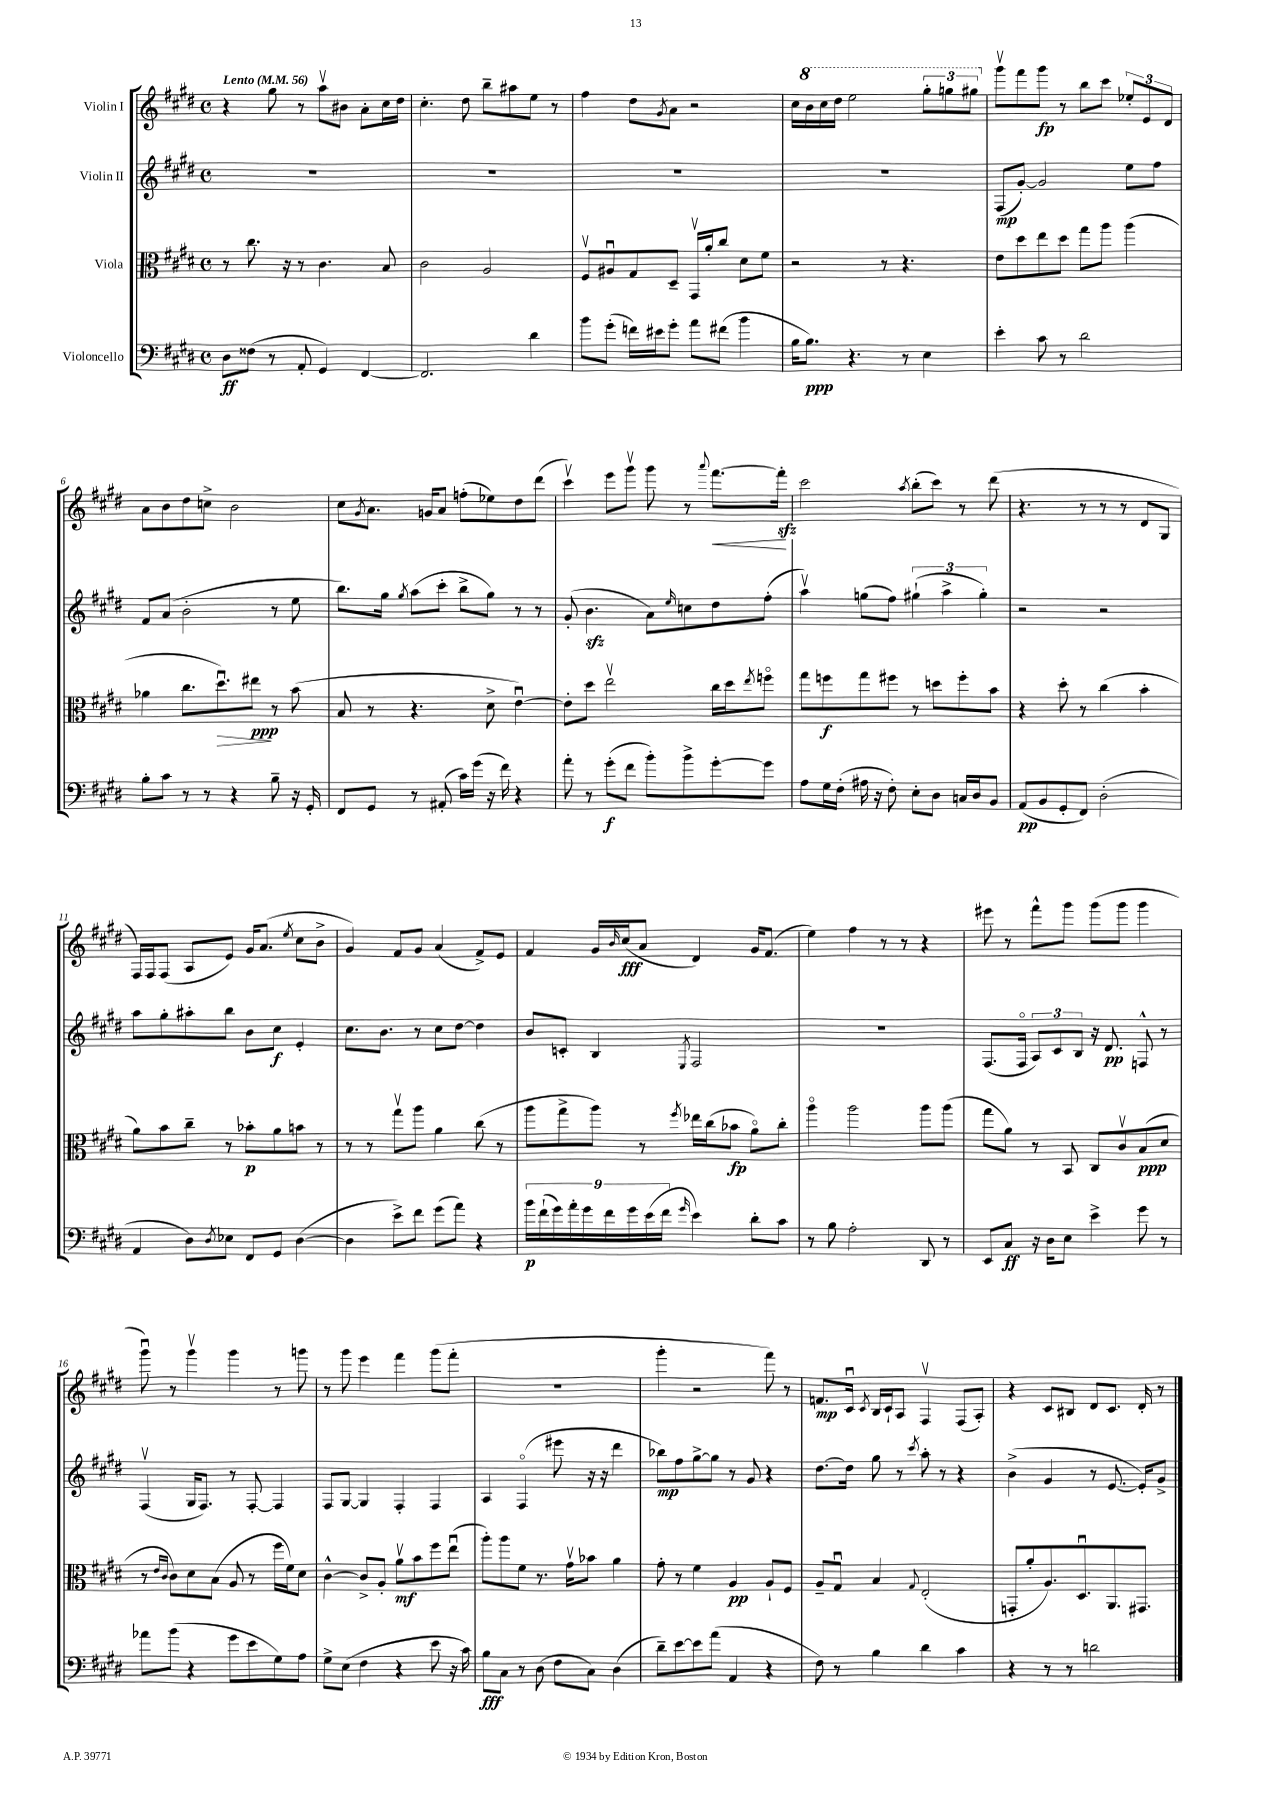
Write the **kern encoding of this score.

**kern	**dynam	**kern	**dynam	**kern	**dynam	**kern	**dynam
*part4	*part4	*part3	*part3	*part2	*part2	*part1	*part1
*staff4	*staff4	*staff3	*staff3	*staff2	*staff2	*staff1	*staff1
*I"Violoncello	*	*I"Viola	*	*I"Violin II	*	*I"Violin I	*
*clefF4	*	*clefC3	*	*clefG2	*	*clefG2	*
*k[f#c#g#d#]	*	*k[f#c#g#d#]	*	*k[f#c#g#d#]	*	*k[f#c#g#d#]	*
*M4/4	*	*M4/4	*	*M4/4	*	*M4/4	*
*met(c)	*	*met(c)	*	*met(c)	*	*met(c)	*
*MM56	*	*MM56	*	*MM56	*	*MM56	*
=1	=1	=1	=1	=1	=1	=1	=1
!	!	!	!	!	!	!LO:TX:a:B:t=Lento	!
8D#\L	ff	8r	.	1r	.	4r	.
(8F##X\J	.	8.cc#\	.	.	.	.	.
8r	.	.	.	.	.	8gg#\	.
.	.	16r	.	.	.	.	.
8AA'/	.	8r	.	.	.	8r	.
4GG#/)	.	4.c#\	.	.	.	8aav\L	.
.	.	.	.	.	.	8b#X\J	.
[4FF#/	.	.	.	.	.	8a'\L	.
.	.	8B/	.	.	.	16cc#\L	.
.	.	.	.	.	.	16dd#\JJ	.
=2	=2	=2	=2	=2	=2	=2	=2
2.FF#/]	.	2c#\	.	1r	.	4.cc#'\	.
.	.	.	.	.	.	8dd#\	.
.	.	2A/	.	.	.	8bb~\L	.
.	.	.	.	.	.	8aa#X\	.
4d#\	.	.	.	.	.	8ee\J	.
.	.	.	.	.	.	8r	.
=3	=3	=3	=3	=3	=3	=3	=3
8b\L	.	8F#v/L	.	1r	.	4ff#\	.
(8g#'\J	.	8A#Xu/	.	.	.	.	.
16fn\LL)	.	8G#/	.	.	.	8dd#\L	.
16e#X\J	.	.	.	.	.	.	.
.	.	.	.	.	.	8qg#/	.
8g#'\J	.	8D#~/J	.	.	.	8a\J	.
8a\L	.	16GG#v/LL	.	.	.	2r	.
.	.	16a'/J	.	.	.	.	.
(8f#X\J	.	8cc#/J	.	.	.	.	.
4b\	.	8d#\L	.	.	.	.	.
.	.	8f#\J	.	.	.	.	.
=4	=4	=4	=4	=4	=4	=4	=4
16B\KL	.	2r	.	1r	.	16cc#\LL	.
*	*	*	*	*	*	*8va	*
8.B\J)	ppp	.	.	.	.	16bb\	.
.	.	.	.	.	.	16ccc#\	.
.	.	.	.	.	.	16ddd#\JJ	.
4.r	.	.	.	.	.	2eee\	.
.	.	8r	.	.	.	.	.
8r	.	4.r	.	.	.	.	.
4E\	.	.	.	.	.	12ggg#'\L	.
.	.	.	.	.	.	12gggn\	.
.	.	.	.	.	.	12ggg#X\J	.
=5	=5	=5	=5	=5	=5	=5	=5
*	*	*	*	*	*	*X8va	*
4e'\	.	8e\L	.	(8F#/L	mp	8ggg#v\L	.
.	.	8dd#\	.	[8g#'/J)	.	8fff#\	.
8c#\	.	8ee\	.	2g#/]	.	8ggg#\J	fp
8r	.	8dd#\J	.	.	.	8r	.
2d#\	.	8gg#\L	.	.	.	8bb\L	.
.	.	8aa\J	.	.	.	8ccc#\J	.
.	.	(4aa\	.	8ee\L	.	12ee-X'/L	.
.	.	.	.	.	.	12e/	.
.	.	.	.	8ff#\J	.	.	.
.	.	.	.	.	.	12d#/J	.
!!LO:LB:g=z
=6	=6	=6	=6	=6	=6	=6	=6
8B'\L	.	4a-X\	.	8f#/L	.	8a\L	.
8c#\J	.	.	.	(8a/J	.	8b\	.
8r	.	8.cc#\L	.	2b'\	.	8dd#\	.
8r	.	.	.	.	.	8ccn^\J	.
!	!	!	!LO:HP:b	!	!	!	!
.	.	8.dd#u\)	>	.	.	.	.
4r	.	.	.	.	.	2b\	.
.	.	8ee#X\J	ppp	.	.	.	.
8B~\	.	8r	]	8r	.	.	.
16r	.	(8b\	.	8ee\	.	.	.
16GG#'/	.	.	.	.	.	.	.
=7	=7	=7	=7	=7	=7	=7	=7
8FF#/L	.	8B/	.	8.bb\L)	.	8cc#\L	.
.	.	.	.	.	.	8qg#/	.
8GG#/J	.	8r	.	.	.	8.a\J	.
.	.	.	.	16gg#\Jk	.	.	.
.	.	.	.	8qgg#/	.	.	.
8r	.	4.r	.	(8aa\L	.	.	.
.	.	.	.	.	.	16gn/KL	.
(8AA#X'/	.	.	.	8ccc#'\J	.	8a/J	.
16c#\LL)	.	.	.	8bb^\L	.	(8ffn'\L	.
(16g#\JJ	.	.	.	.	.	.	.
16r	.	8d#^\	.	8gg#\J)	.	8ee-X\)	.
16f#\)	.	.	.	.	.	.	.
4r	.	[4eu\)	.	8r	.	8dd#\	.
.	.	.	.	8r	.	(8ddd#\J	.
=8	=8	=8	=8	=8	=8	=8	=8
8a'\	.	8e'\L]	.	(8g#'/	.	4ccc#v\)	.
8r	.	8dd#\J	.	4.bzz\	.	.	.
(8g#'\L	f	2eev\	.	.	.	8eee\L	.
8f#\J	.	.	.	.	.	8ggg#v\J	.
8b'\L)	.	.	.	8a\L)	.	8ggg#\	.
.	.	.	.	16qqee/	.	.	.
8b^\	.	.	.	8ccn\	.	8r	.
.	.	.	.	.	.	8qqaaa/	.
!	!	!	!	!	!	!	!LO:HP:b
[8g#'\	.	16cc#\LL	.	8dd#\	.	[8.fff#\L	<
.	.	16dd#\J	.	.	.	.	.
.	.	8qee/	.	.	.	.	.
8g#\J]	.	8ffn\J	.	(8ff#'\J	.	.	.
.	.	.	.	.	.	16fff#zz'\Jk]	.
.	.	.	.	.	.	.	[
=9	=9	=9	=9	=9	=9	=9	=9
8A\L	.	8gg#\L	.	4aav\)	.	2ccc#\	.
16G#\L	.	8ffn\	f	.	.	.	.
(16F#'\JJ	.	.	.	.	.	.	.
16A#X\	.	8gg#\	.	(8ggn\L	.	.	.
16r	.	.	.	.	.	.	.
8F#'\)	.	8ff#X\J	.	8ff#\J)	.	.	.
.	.	.	.	.	.	8qaa/	.
8E'\L	.	8r	.	(6gg#X`\	.	(8bb'\L	.
8D#\J	.	8ddn\L	.	.	.	8ccc#\J)	.
.	.	.	.	6aa^\	.	.	.
16Cn/LL	.	8ff#'\	.	.	.	8r	.
16D#/J	.	.	.	.	.	.	.
.	.	.	.	6gg#'\)	.	.	.
8BB/J	.	8b\J	.	.	.	(8ddd#\	.
=10	=10	=10	=10	=10	=10	=10	=10
(8AA/L	pp	4r	.	2r	.	4.r	.
8BB/	.	.	.	.	.	.	.
8GG#'/	.	8dd#'\	.	.	.	.	.
8FF#/J)	.	8r	.	.	.	8r	.
(2D#'\	.	(4cc#\	.	2r	.	8r	.
.	.	.	.	.	.	8r	.
.	.	4b'\	.	.	.	8d#/L	.
.	.	.	.	.	.	8G#/J	.
!!LO:LB:g=z
=11	=11	=11	=11	=11	=11	=11	=11
4AA/	.	8a\L)	.	8aa\L	.	16F#/LL)	.
.	.	.	.	.	.	16F#/J	.
.	.	8b\	.	8gg#'\	.	(8F#/J	.
8D#\L)	.	8cc#~\J	.	8aa#X'\	.	8A/L	.
8qD#/	.	.	.	.	.	.	.
8E-X\J	.	8r	.	8bb\J	.	8e/J)	.
8FF#/L	.	8b-X'\L	p	8b\L	.	16g#/KL	.
.	.	.	.	.	.	(8.a/J	.
8GG#/J	.	8a\	.	8cc#\J	f	.	.
.	.	.	.	.	.	8qee/	.
([4D#\	.	8bn\J	.	4e'/	.	8cc#\L	.
.	.	8r	.	.	.	8b^\J	.
=12	=12	=12	=12	=12	=12	=12	=12
4D#\]	.	8r	.	8.cc#\L	.	4g#/)	.
.	.	8r	.	.	.	.	.
.	.	.	.	8.b\J	.	.	.
8e^\L)	.	8gg#v\L	.	.	.	8f#/L	.
8f#\J	.	8aa\J	.	8r	.	8g#/J	.
(8g#\L	.	4a\	.	8cc#\L	.	(4a/	.
8a\J)	.	.	.	[8dd#\J	.	.	.
4r	.	(8cc#\	.	4dd#\]	.	8f#^/L)	.
.	.	8r	.	.	.	8e/J	.
=13	=13	=13	=13	=13	=13	=13	=13
18b\LL	p	8aa\L	.	8b/L	.	4f#/	.
(18f#`\	.	.	.	.	.	.	.
18g#\)	.	.	.	.	.	.	.
.	.	8gg#^\	.	8cn'/J	.	.	.
18a'\	.	.	.	.	.	.	.
18g#\	.	.	.	.	.	.	.
.	.	8aa\J)	.	4B/	.	16g#/LL	.
18f#\	.	.	.	.	.	.	.
.	.	.	.	.	.	16qqb/	.
.	.	.	.	.	.	(16cc#/J	fff
18g#\	.	.	.	.	.	.	.
.	.	8r	.	.	.	8a/J	.
(18e\	.	.	.	.	.	.	.
18f#\JJ	.	.	.	.	.	.	.
16qqg#/	.	8qff#/	.	8qE/	.	.	.
4e\)	.	16ee-X\LL	.	2F#/	.	4d#/)	.
.	.	(16cc#\J	.	.	.	.	.
.	.	8b-X\J	fp	.	.	.	.
8d#'\L	.	8a\L)	.	.	.	16g#/KL	.
.	.	.	.	.	.	(8.f#/J	.
8c#\J	.	8cc#'\J	.	.	.	.	.
=14	=14	=14	=14	=14	=14	=14	=14
8r	.	4aa\	.	1r	.	4ee\)	.
8B\	.	.	.	.	.	.	.
2A'\	.	2aa\	.	.	.	4ff#\	.
.	.	.	.	.	.	8r	.
.	.	.	.	.	.	8r	.
8DD#/	.	8aa\L	.	.	.	4r	.
8r	.	(8aa\J	.	.	.	.	.
=15	=15	=15	=15	=15	=15	=15	=15
8EE/L	.	8gg#\L	.	(8.F#/L	.	8eee#X\	.
8C#/J	ff	8a\J)	.	.	.	8r	.
.	.	.	.	16F#/Jk	.	.	.
16r	.	8r	.	12A/L)	.	8fff#^^\L	.
16D#\KL	.	.	.	.	.	.	.
.	.	.	.	12c#/	.	.	.
8E\J	.	8BB/	.	.	.	8ggg#\J	.
.	.	.	.	12B/J	.	.	.
4e^\	.	8C#/L	.	16r	.	(8ggg#\L	.
.	.	.	.	8.d#/	pp	.	.
.	.	8c#v/	.	.	.	8ggg#\J	.
8g#\	.	(8B/	ppp	8Fn^^/	.	4ggg#\	.
8r	.	8d#/J	.	8r	.	.	.
!!LO:LB:g=z
=16	=16	=16	=16	=16	=16	=16	=16
8a-X\L	.	8r	.	(4F#v/	.	8ggg#u\)	.
.	.	16qqe/LL	.	.	.	.	.
.	.	16qqc#/JJ	.	.	.	.	.
(8b\J	.	8c#\L)	.	.	.	8r	.
4r	.	8d#\	.	16G#/KL	.	4ggg#v\	.
.	.	.	.	8.F#/J)	.	.	.
.	.	(8B\J	.	.	.	.	.
8g#\L	.	8A/	.	8r	.	4ggg#\	.
8e\	.	8r	.	[8F#'/	.	.	.
8G#\)	.	16ff#\LL	.	4F#/]	.	8r	.
.	.	16f#\J)	.	.	.	.	.
8A\J	.	8d#\J	.	.	.	8gggn\	.
=17	=17	=17	=17	=17	=17	=17	=17
8G#^\L	.	[4c#^^\	.	8F#/L	.	8r	.
(8E\J	.	.	.	[8G#/J	.	8ggg#\	.
4F#\	.	8c#^/L]	.	4G#/]	.	4eee\	.
.	.	8A'/J	.	.	.	.	.
4r	.	8av\L	mf	4F#'/	.	4fff#\	.
.	.	8b\	.	.	.	.	.
8e\	.	8ff#\	.	4F#/	.	(8ggg#\L	.
16r	.	(8eeu\J	.	.	.	8fff#'\J	.
16c#\)	.	.	.	.	.	.	.
=18	=18	=18	=18	=18	=18	=18	=18
8B\L	fff	8aa'\L)	.	4A/	.	1r	.
8C#\J	.	8aa\	.	.	.	.	.
8r	.	8f#\J	.	(4F#/	.	.	.
(8D#\	.	8.r	.	.	.	.	.
8F#\L	.	.	.	8eee#X\	.	.	.
.	.	16g#v\KL	.	.	.	.	.
8C#\J)	.	8b-X\J	.	16r	.	.	.
.	.	.	.	16r	.	.	.
(4D#\	.	4a\	.	4ddd#\	.	.	.
=19	=19	=19	=19	=19	=19	=19	=19
8d#~\L)	.	8g#'\	.	8bb-X\L)	mp	4ggg#'\	.
[8e\	.	8r	.	8ff#\	.	.	.
8e\]	.	4f#\	.	[8gg#^\	.	2r	.
(8a\J	.	.	.	8gg#\J]	.	.	.
4AA/	.	4A/	pp	8r	.	.	.
.	.	.	.	8g#/	.	.	.
4r	.	8A`/L	.	4r	.	8fff#\)	.
.	.	8F#/J	.	.	.	8r	.
=20	=20	=20	=20	=20	=20	=20	=20
8F#\)	.	8A~/L	.	[8.dd#\L	.	8.fn/L	mp
8r	.	8G#u/J	.	.	.	.	.
.	.	.	.	16dd#\Jk]	.	16c#u/Jk	.
.	.	.	.	.	.	8qc#/	.
4B\	.	4B/	.	8gg#\	.	16B/LL	.
.	.	.	.	.	.	16c#`/J	.
.	.	.	.	8r	.	8A/J	.
.	.	8qqG#/	.	8qccc#/	.	.	.
4d#\	.	(2E'/	.	8aa'\	.	4F#v/	.
.	.	.	.	8r	.	.	.
4c#\	.	.	.	4r	.	(8F#/L	.
.	.	.	.	.	.	8A'/J)	.
=21	=21	=21	=21	=21	=21	=21	=21
4r	.	8GGn'/L	.	(4b^\	.	4r	.
.	.	8a'/	.	.	.	.	.
8r	.	8.A/)	.	4g#/	.	8c#/L	.
8r	.	.	.	.	.	8B#X/J	.
.	.	8.D#u/	.	.	.	.	.
2dn\	.	.	.	8r	.	8d#/L	.
.	.	8.AA/	.	[8.e/	.	8.c#/J	.
.	.	8.GG#X/J	.	16e'/KL])	.	16d#'/	.
.	.	.	.	8g#^/J	.	8r	.
==	==	==	==	==	==	==	==
*-	*-	*-	*-	*-	*-	*-	*-
